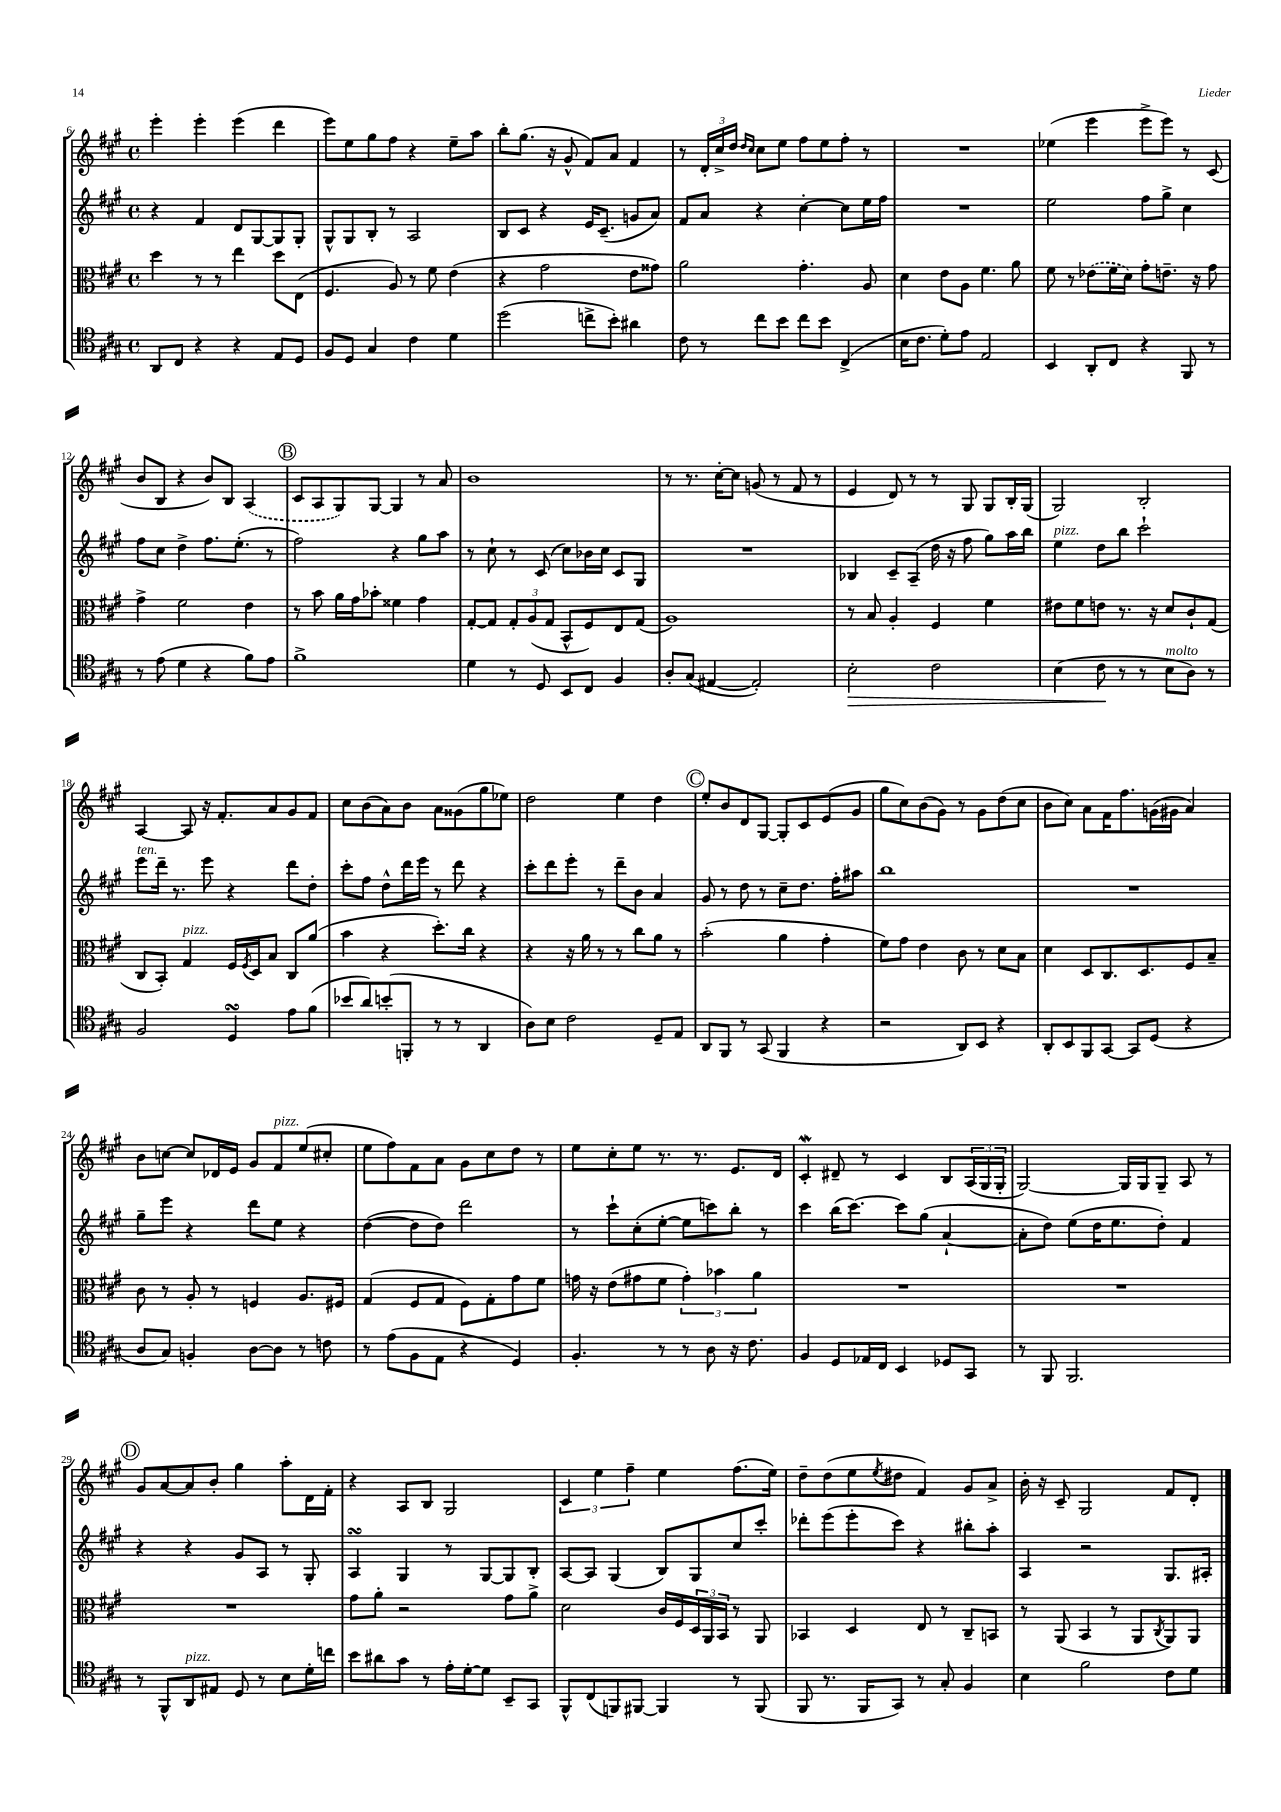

**kern	**kern	**kern	**kern
*staff4	*staff3	*staff2	*staff1
*clefC4	*clefC3	*clefG2	*clefG2
*k[f#c#g#]	*k[f#c#g#]	*k[f#c#g#]	*k[f#c#g#]
*M4/4	*M4/4	*M4/4	*M4/4
*met(c)	*met(c)	*met(c)	*met(c)
8AA	4dd	4r	4eee'
8C#	.	.	.
4r	8r	4f#	4eee'
.	8r	.	.
4r	4ee	8d	(4eee
.	.	[8G#	.
8E	8dd	8G#]	4ddd
8D	(8E	8G#'	.
=	=	=	=
8F#	4.F#	8G#^^	8eee)
8D	.	8G#	8ee
4G#	.	8B'	8gg#
.	8A)	8r	8ff#
4c#	8r	2A	4r
.	8f#	.	.
4d	(4e	.	8ee~
.	.	.	8aa
=	=	=	=
(2dd	4r	8B	8bb'
.	.	8c#	(8.gg#
.	2g#	4r	.
.	.	.	16r
.	.	.	8g#^^
8cc^	.	16e	8f#)
.	.	(8.c#~	.
8b')	.	.	8a
4a#	8e	8g	4f#
.	8g##)	8a)	.
=	=	=	=
8c#	2a	8f#	8r
8r	.	8a	24d'
.	.	.	24cc#^
.	.	.	24dd
.	.	.	16qqdd
.	.	.	16qqcc#
8cc#	.	4r	8cc#
8b	.	.	8ee
8cc#	4.g#'	[4cc#'	8ff#
8b	.	.	8ee
(4C#^	.	8cc#]	8ff#'
.	8A	16ee	8r
.	.	16ff#	.
=	=	=	=
16B	4d	1r	1r
8.c#	.	.	.
8d')	8e	.	.
8e	8A	.	.
2E	4.f#	.	.
.	8a	.	.
=	=	=	=
4BB	8f#	2ee	(4ee-
.	8r	.	.
8AA'	(8e-	.	4eee
8C#	16f#	.	.
.	16d)	.	.
4r	8g#'	8ff#	8eee^
.	8.e~	8gg#^	8eee)
8FF#	.	4cc#	8r
.	16r	.	.
8r	8g#	.	(8c#
=	=	=	=
8r	4g#^	8ff#	8b
(8e	.	8cc#	8B
4d	2f#	4dd^	4r
4r	.	8.ff#	8b)
.	.	.	8B
.	.	(8.ee'	.
8f#)	4e	.	(4A
8e	.	8r	.
=	=	=	=
1f#^	8r	2ff#)	8c#
.	8b	.	8A
.	16a	.	8G#)
.	16g#	.	.
.	8b-'	.	[8G#
.	4f##	4r	4G#]
.	4g#	8gg#	8r
.	.	8aa	8a
=	=	=	=
4d	[8G#'	8r	1b
.	8G#]	8cc#`	.
8r	12G#'	8r	.
.	(12A	.	.
8D	.	(8c#	.
.	12G#	.	.
8BB	8BB^^	8cc#)	.
8C#	8F#)	16b-	.
.	.	16cc#	.
4F#	8E	8c#	.
.	(8G#	8G#	.
=	=	=	=
8A'	1A)	1r	8r
(8G#	.	.	8.r
[4E#	.	.	.
.	.	.	[16cc#'
.	.	.	8cc#]
2E#'])	.	.	(8g
.	.	.	8r
.	.	.	8f#
.	.	.	8r
=	=	=	=
2B'	8r	4B-	4e
.	8B	.	.
.	4A'	8c#~	8d)
.	.	(8A~	8r
2c#	4F#	16dd	8r
.	.	16r	.
.	.	8ff#	8G#
.	4f#	8gg#)	8G#
.	.	16aa	16B'
.	.	16bb	(16G#
=	=	=	=
(4B	8e#	4ee	2G#)
.	8f#	.	.
8c#	8e	8dd	.
8r	8.r	8bb	.
8r	.	2ccc#`	2B'
.	16r	.	.
8B	8d	.	.
8A)	8c#`	.	.
8r	(8G#	.	.
=	=	=	=
2F#	8C#	8eee	[4A
.	8BB')	16ddd~	.
.	.	8.r	.
.	4G#	.	8A]
.	.	8eee	16r
.	.	.	8.f#'
4D	16F#	4r	.
.	8qF#	.	.
.	16D	.	.
.	8B	.	8a
8e	8C#	8ddd	8g#
(8f#	(8a	8dd'	8f#
=	=	=	=
8b-	4b	8ccc#'	8cc#
8a)	.	8ff#	(8b
(8b'	4r	8dd^^	8a)
8FF'	.	16ddd	8b
.	.	16eee	.
8r	8.dd')	8r	8a
8r	.	8ddd	(8g##
.	16cc#	.	.
4AA	4r	4r	8gg#
.	.	.	8ee-)
=	=	=	=
8A)	4r	8ccc#'	2dd
8B	.	8ddd	.
2c#	16r	8eee'	.
.	16a	.	.
.	8r	8r	.
.	8r	8ddd~	4ee
.	8cc#	8b	.
8D~	8a	4a	4dd
8E	8r	.	.
=	=	=	=
8AA	(2b'	8g#	8ee'
8FF#	.	8r	8b
8r	.	8dd	8d
(8GG#	.	8r	[8G#
4FF#	4a	8cc#~	8G#']
.	.	8.dd	8c#
4r	4g#'	.	(8e
.	.	16ff#'	.
.	.	8aa#	8g#
=	=	=	=
2r	8f#)	1bb	8gg#
.	8g#	.	8cc#)
.	4e	.	(8b
.	.	.	8g#)
8AA)	8c#	.	8r
8BB	8r	.	8g#
4r	8d	.	(8dd
.	8B	.	8cc#
=	=	=	=
8AA'	4d	1r	8b
8BB	.	.	8cc#)
8FF#	8D	.	8a
[8GG#	8.C#	.	16f#
.	.	.	8.ff#
8GG#]	.	.	.
.	8.D	.	.
(8D	.	.	(16g
.	.	.	16g#
4r	8F#	.	4a)
.	8B~	.	.
=	=	=	=
8A	8c#	8gg#~	8b
8G#)	8r	8eee	[8cc
4F'	8A'	4r	8cc]
.	8r	.	16d-
.	.	.	16e
[8A	4F	8ddd	8g#
8A]	.	8ee	8f#
8r	8.A	4r	(8ee
8c	.	.	8cc#'
.	16F#	.	.
=	=	=	=
8r	(4G#	([4dd	8ee
(8e	.	.	8ff#)
8F#	8F#	8dd]	8f#
8E	8G#	8dd)	8a
4r	8F#)	2ddd	8g#
.	8G#'	.	8cc#
4D)	8g#	.	8dd
.	8f#	.	8r
=	=	=	=
4.F#'	16g	8r	8ee
.	16r	.	.
.	(8e	8ccc#`	8cc#'
.	8g#	(8cc#'	8ee
8r	8f#	[8ee'	8.r
8r	6g#')	8ee]	.
.	.	.	8.r
8A	.	8ccc)	.
.	6b-	.	.
16r	.	8bb'	8.e
8.c#	.	.	.
.	6a	.	.
.	.	8r	.
.	.	.	16d
=	=	=	=
4F#	1r	4ccc#	4c#'
8D	.	(16bb	8d#~
.	.	[8.ccc#)	.
16E-	.	.	8r
16C#	.	.	.
4BB	.	8ccc#]	4c#
.	.	(8gg#	.
8D-	.	[4a`	8B
8GG#	.	.	(24A
.	.	.	24G#
.	.	.	24G#'
=	=	=	=
8r	1r	8a']	[2G#)
8FF#	.	8dd)	.
2.FF#	.	(8ee	.
.	.	16dd	.
.	.	8.ee	.
.	.	.	16G#]
.	.	.	16G#
.	.	8dd')	8G#~
.	.	4f#	8A
.	.	.	8r
=	=	=	=
8r	1r	4r	8g#
8FF#^^	.	.	[8a
8AA	.	4r	8a]
8E#	.	.	8b'
8D	.	8g#	4gg#
8r	.	8A	.
8B	.	8r	8aa'
16d'	.	8G#'	16d
16cc	.	.	16f#'
=	=	=	=
8b	8g#	4A	4r
8a#	8a'	.	.
8g#	2r	4G#	8A
8r	.	.	8B
16e'	.	8r	2G#
[16d'	.	.	.
8d]	.	[8G#	.
8BB~	8g#	8G#]	.
8GG#	8a^	8B'	.
=	=	=	=
8FF#^^	2d	[8A	6c#
(8C#	.	8A]	.
.	.	.	6ee
8FF)	.	(4G#	.
.	.	.	6ff#~
[8FF#	.	.	.
4FF#]	16c#	8B)	4ee
.	16F#	.	.
.	24D	8G#	.
.	24AA	.	.
.	24BB	.	.
8r	8r	8cc#	(8.ff#
(8FF#	8AA	8ccc#'	.
.	.	.	16ee)
=	=	=	=
8FF#	4BB-	8ddd-'	8dd~
8.r	.	(8eee	(8dd
.	4D	8eee'	8ee
16FF#	.	.	.
.	.	.	8qee
8GG#)	.	8ccc#)	8dd#
8r	8E	4r	4f#)
8G#'	8r	.	.
4F#	8C#~	8bb#'	8g#
.	8BB	8aa'	8a^
=	=	=	=
4B	8r	4A	16b'
.	.	.	16r
.	(8AA	.	8c#~
2f#	4BB	2r	2G#
.	8r	.	.
.	8AA	.	.
.	8qC#	.	.
8c#	8AA)	8.G#	8f#
8d	8AA	.	8d'
.	.	16A#'	.
==	==	==	==
*-	*-	*-	*-
